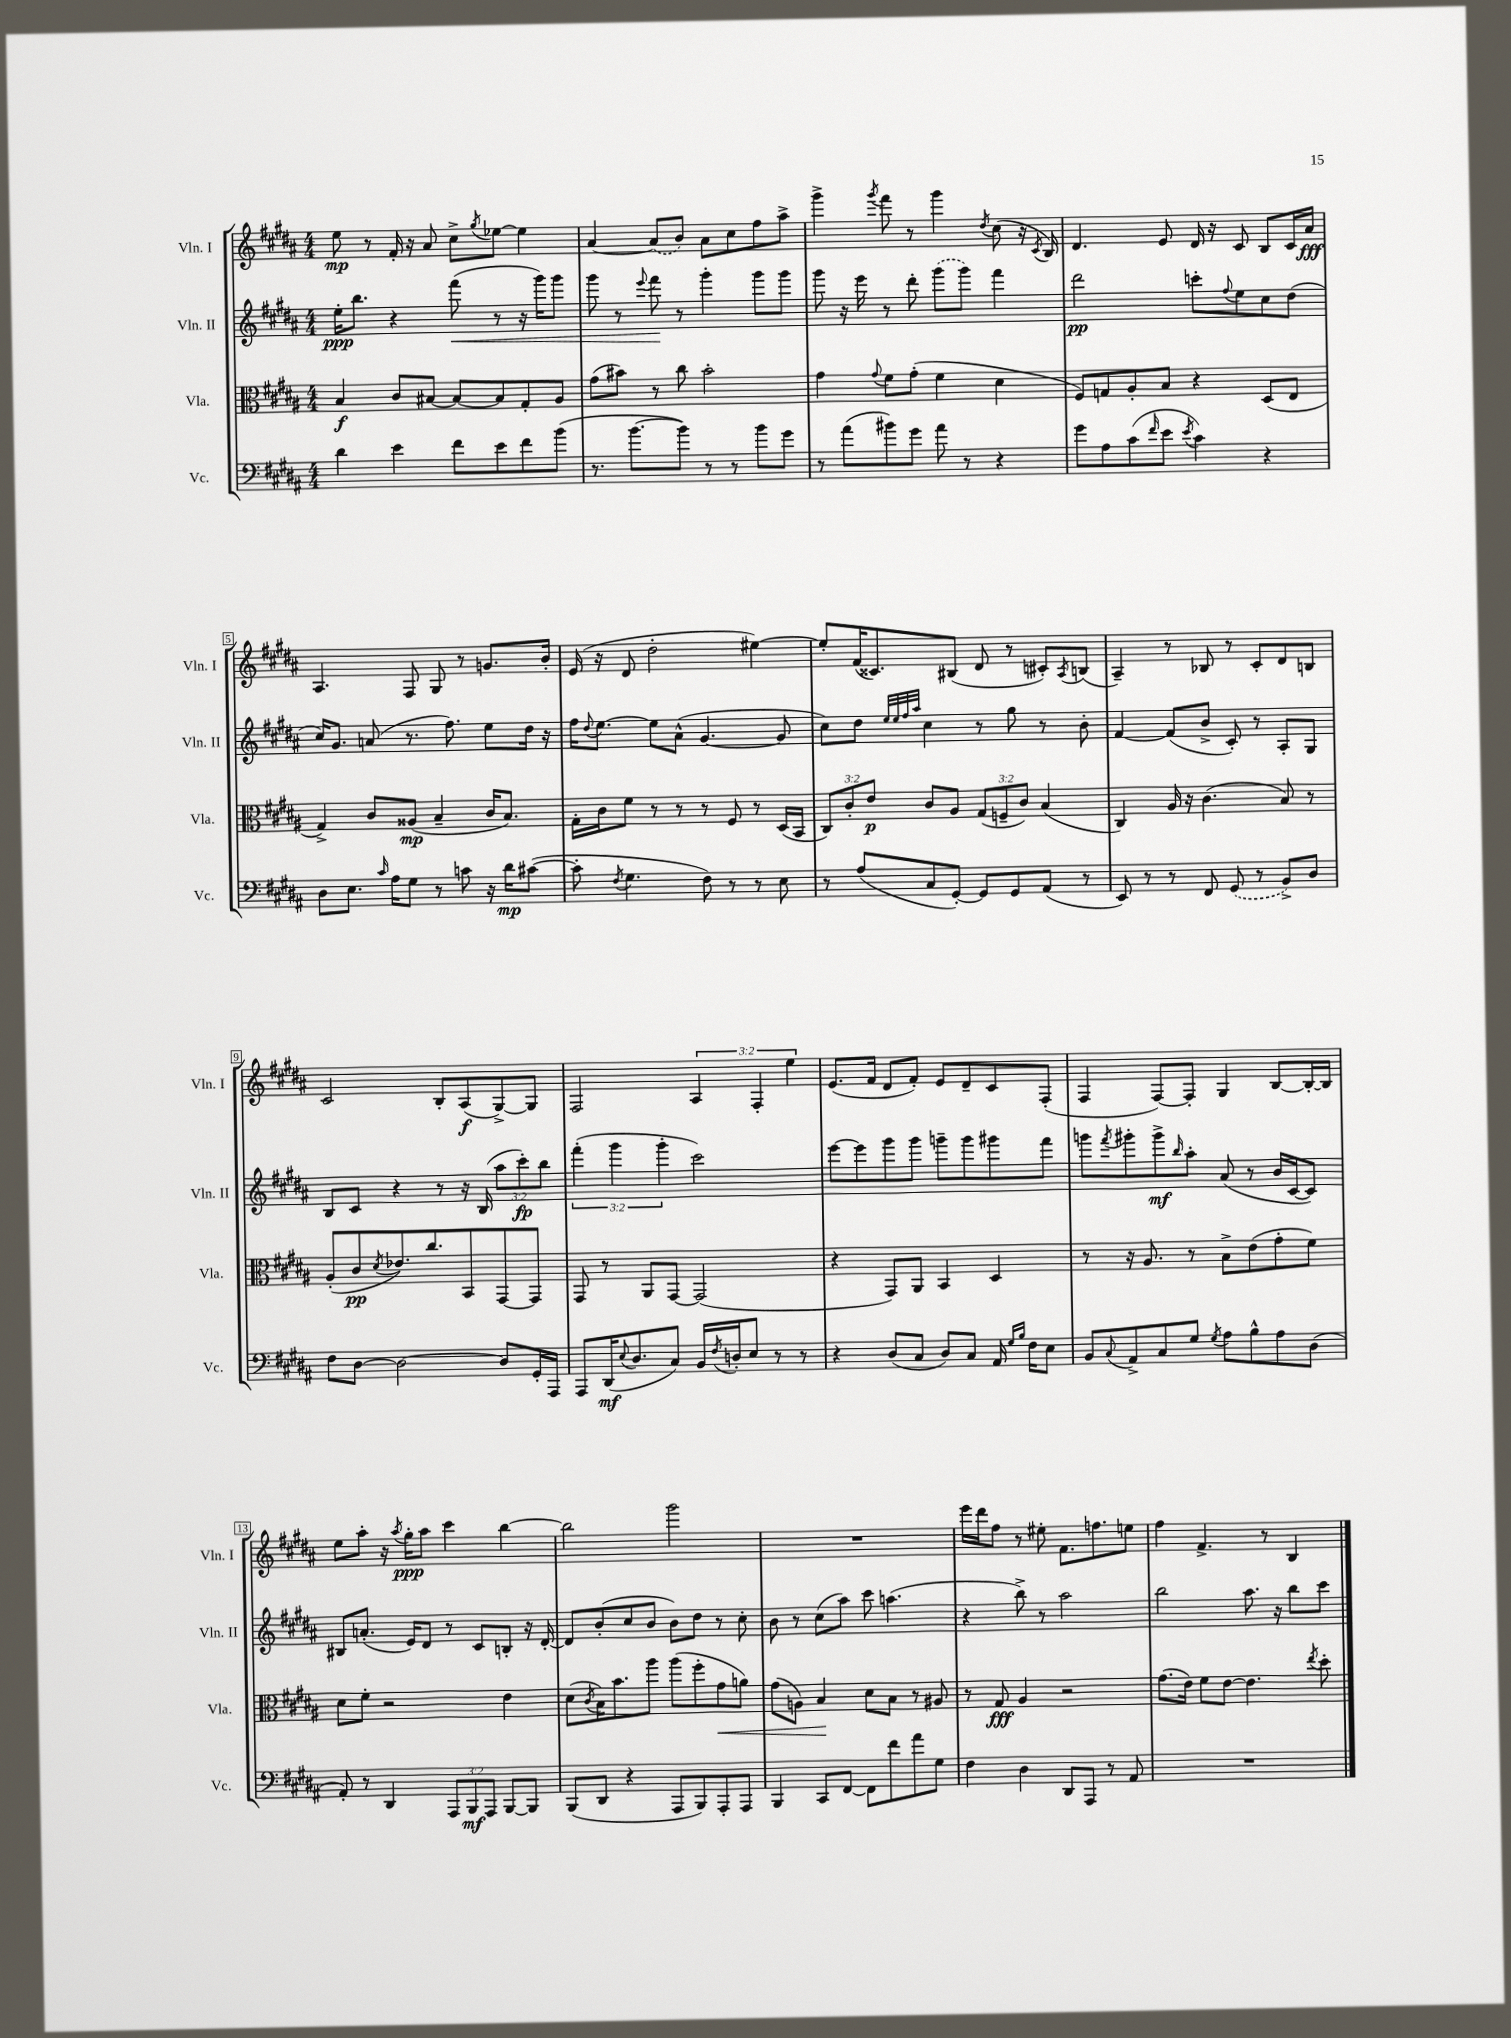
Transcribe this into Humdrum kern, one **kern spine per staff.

**kern	**dynam	**kern	**dynam	**kern	**dynam	**kern	**dynam
*part4	*part4	*part3	*part3	*part2	*part2	*part1	*part1
*staff4	*staff4	*staff3	*staff3	*staff2	*staff2	*staff1	*staff1
*I"Vc.	*	*I"Vla.	*	*I"Vln. II	*	*I"Vln. I	*
*I'Vc.	*	*I'Vla.	*	*I'Vln. II	*	*I'Vln. I	*
*clefF4	*	*clefC3	*	*clefG2	*	*clefG2	*
*k[f#c#g#d#a#]	*	*k[f#c#g#d#a#]	*	*k[f#c#g#d#a#]	*	*k[f#c#g#d#a#]	*
*M4/4	*	*M4/4	*	*M4/4	*	*M4/4	*
=1	=1	=1	=1	=1	=1	=1	=1
4d#\	.	4B/	f	16ee'\KL	ppp	8ee\	mp
.	.	.	.	8.bb\J	.	.	.
.	.	.	.	.	.	8r	.
4e\	.	8c#/L	.	4r	.	16f#'/	.
.	.	.	.	.	.	16r	.
.	.	[8B#X/J	.	.	.	8a#/	.
!	!	!	!	!	!LO:HP:b	!	!
8f#\L	.	8B#/L_	.	(8fff#\	<	8cc#^\L	.
.	.	.	.	.	.	8qgg#/	.
8e\	.	8B#/]	.	8r	.	[8ee-X\J	.
8f#\	.	8G#'/	.	16r	.	4ee-\]	.
.	.	.	.	16ggg#\KL)	.	.	.
(8b\J	.	8A#/J	.	8ggg#\J	.	.	.
=2	=2	=2	=2	=2	=2	=2	=2
8.r	.	(8g#\L	.	8ggg#\	.	[4a#/	.
.	.	8b#X\J)	.	8r	.	.	.
[8.b\L	.	.	.	.	.	.	.
.	.	.	.	8qqeee/	.	.	.
.	.	8r	.	8fff#\	.	(8a#/L]	.
8b\J])	.	8cc#\	.	8r	[	8b/J)	.
8r	.	2b#'\	.	4ggg#'\	.	8a#\L	.
8r	.	.	.	.	.	8cc#\	.
8b\L	.	.	.	8ggg#\L	.	8ff#\	.
8g#\J	.	.	.	8ggg#\J	.	8aa#^\J	.
=3	=3	=3	=3	=3	=3	=3	=3
8r	.	4g#\	.	8ggg#\	.	4ggg#^\	.
(8a#\L	.	.	.	16r	.	.	.
.	.	.	.	16eee\	.	.	.
.	.	8qqg#/	.	.	.	8qggg#/	.
8b#X\)	.	8f#\L	.	8r	.	8fff#\	.
8g#\J	.	(8g#'\J	.	8ddd#'\	.	8r	.
8a#\	.	4f#\	.	(8ggg#\L	.	4ggg#\	.
8r	.	.	.	8ggg#\J)	.	.	.
.	.	.	.	.	.	8qdd#/	.
4r	.	4d#\	.	4fff#\	.	(8cc#\	.
.	.	.	.	.	.	16r	.
.	.	.	.	.	.	8qc#/	.
.	.	.	.	.	.	16B/)	.
=4	=4	=4	=4	=4	=4	=4	=4
8g#\L	.	8F#/L)	.	2ddd#\	pp	4.d#/	.
8A#\	.	8Gn/	.	.	.	.	.
(8c#\	.	8A#'/	.	.	.	.	.
16qqf#/	.	.	.	.	.	.	.
8e\J	.	8B/J	.	.	.	8e/	.
8qe/	.	.	.	.	.	.	.
4c#\)	.	4r	.	8cccn'\L	.	16d#/	.
.	.	.	.	.	.	16r	.
.	.	.	.	8qqff#/	.	.	.
.	.	.	.	8ee\	.	8c#/	.
4r	.	(8D#/L	.	8cc#\	.	8B/L	.
.	.	8E/J	.	(8dd#\J	.	16c#/L	.
.	.	.	.	.	.	16a#/JJ	fff
!!LO:LB:g=z
=5	=5	=5	=5	=5	=5	=5	=5
8D#\L	.	4G#^/)	.	16cc#/KL)	.	4.A#/	.
.	.	.	.	8.g#/J	.	.	.
8.E\J	.	.	.	.	.	.	.
.	.	8c#/L	.	(8an/	.	.	.
16qqc#/	.	.	.	.	.	.	.
16A#\KL	.	.	.	.	.	.	.
8G#\J	.	(8A##X/J	mp	8.r	.	8F#/	.
8r	.	4B~/	.	.	.	8G#/	.
.	.	.	.	8.ff#\)	.	.	.
8cn\	.	.	.	.	.	8r	.
16r	.	16c#/KL	.	8ee\L	.	8.gn/L	.
16d#\KL	mp	8.B/J)	.	.	.	.	.
([8c#X\J	.	.	.	16dd#\Jk	.	.	.
.	.	.	.	16r	.	16b'/Jk	.
=6	=6	=6	=6	=6	=6	=6	=6
8c#'\]	.	16G#'\LL	.	16ff#\KL	.	(16e/	.
.	.	.	.	8qqdd#/	.	.	.
.	.	16c#\J	.	[8.ee\J	.	16r	.
8qF#/	.	.	.	.	.	.	.
4.G#\	.	8f#\J	.	.	.	8d#/	.
.	.	8r	.	8ee\L]	.	2dd#'\	.
.	.	8r	.	(8a#^^\J	.	.	.
8F#\)	.	8r	.	[4.g#/	.	.	.
8r	.	8F#/	.	.	.	.	.
8r	.	8r	.	.	.	[4ee#X\)	.
8E\	.	(16D#/LL	.	8g#/]	.	.	.
.	.	16BB/JJ	.	.	.	.	.
=7	=7	=7	=7	=7	=7	=7	=7
8r	.	12C#/L)	.	8cc#\L)	.	8ee#'/L]	.
.	.	12c#'/	.	.	.	.	.
(8A#/L	.	.	.	8dd#\J	.	(16f#/K	.
.	.	12e/J	p	.	.	.	.
.	.	.	.	.	.	8.c##X/)	.
.	.	.	.	32qqee/LLL	.	.	.
.	.	.	.	32qqee/	.	.	.
.	.	.	.	32qqff#/	.	.	.
.	.	.	.	32qqaa#/JJJ	.	.	.
8C#/	.	8c#/L	.	4cc#\	.	.	.
[8GG#'/J)	.	8A#/J	.	.	.	(8B#X/J	.
8GG#/L]	.	(12G#/L	.	8r	.	8d#/	.
.	.	12Fn~/	.	.	.	.	.
8GG#/	.	.	.	8gg#\	.	8r	.
.	.	12c#/J)	.	.	.	.	.
(8AA#/J	.	(4B/	.	8r	.	8c#X'/L)	.
.	.	.	.	.	.	8qA#/	.
8r	.	.	.	8b'\	.	(8Bn/J	.
=8	=8	=8	=8	=8	=8	=8	=8
8EE/)	.	4C#/)	.	[4f#/	.	4A#~/)	.
8r	.	.	.	.	.	.	.
8r	.	16A#/	.	(8f#/L]	.	8r	.
.	.	16r	.	.	.	.	.
8FF#/	.	(4.c#\	.	8b^/J	.	8B-X/	.
(8GG#/	.	.	.	8c#'/)	.	8r	.
8r	.	.	.	8r	.	8c#'/L	.
8BB^/L)	.	8B/)	.	8A#'/L	.	8d#/	.
8D#/J	.	8r	.	8G#/J	.	8Bn/J	.
!!LO:LB:g=z
=9	=9	=9	=9	=9	=9	=9	=9
8F#\L	.	(8A#'/L	.	8B/L	.	2c#/	.
[8D#\J	.	8c#/	pp	8c#/J	.	.	.
.	.	8qd#/	.	.	.	.	.
2D#\_	.	8.e-X/)	.	4r	.	.	.
.	.	8.cc#/	.	.	.	.	.
.	.	.	.	8r	.	8B'/L	.
.	.	8BB/	.	16r	.	(8A#/	f
.	.	.	.	(16B/	.	.	.
8D#/L]	.	[8GG#/	.	12aa#\L	.	[8G#^/)	.
.	.	.	.	12ccc#'\)	fp	.	.
16GG#'/L	.	8GG#/J]	.	.	.	8G#/J]	.
.	.	.	.	12bb\J	.	.	.
16AAA#/JJ	.	.	.	.	.	.	.
=10	=10	=10	=10	=10	=10	=10	=10
8AAA#/L	.	8GG#/	.	(6fff#'\	.	2F#/	.
(16DD#/K	mf	8r	.	.	.	.	.
.	.	.	.	6ggg#\	.	.	.
8qqE/	.	.	.	.	.	.	.
8.D#/	.	.	.	.	.	.	.
.	.	8AA#/L	.	.	.	.	.
.	.	.	.	6ggg#'\	.	.	.
8C#/J)	.	[8GG#/J	.	.	.	.	.
16BB/LL	.	(2GG#/]	.	2ccc#\)	.	6A#/	.
8qF#/	.	.	.	.	.	.	.
16Dn'/J	.	.	.	.	.	.	.
8E/J	.	.	.	.	.	.	.
.	.	.	.	.	.	6F#'/	.
8r	.	.	.	.	.	.	.
.	.	.	.	.	.	6ee\	.
8r	.	.	.	.	.	.	.
=11	=11	=11	=11	=11	=11	=11	=11
4r	.	4r	.	[8eee\L	.	(8.e/L	.
.	.	.	.	8eee\]	.	.	.
.	.	.	.	.	.	16f#/Jk	.
(8D#/L	.	8GG#/L)	.	8ggg#\	.	8d#/L	.
8C#/J	.	8AA#/J	.	8ggg#\J	.	8f#'/J)	.
8D#/L)	.	4BB/	.	8gggn~\L	.	8e/L	.
8C#/J	.	.	.	8ggg\	.	8d#~/	.
16AA#/	.	4D#/	.	8ggg#X\	.	8c#/	.
16qqG#/LL	.	.	.	.	.	.	.
16qqB/JJ	.	.	.	.	.	.	.
16F#\KL	.	.	.	.	.	.	.
8E\J	.	.	.	8fff#\J	.	(8F#'/J	.
=12	=12	=12	=12	=12	=12	=12	=12
8BB/L	.	8r	.	8gggn\L	.	4F#/	.
8qqC#/	.	.	.	8qfff#/	.	.	.
8AA#^/	.	16r	.	8ggg#X'\	.	.	.
.	.	8.A#/	.	.	.	.	.
8C#/	.	.	.	8ggg#^\	mf	[8F#/L)	.
.	.	.	.	16qqbb/	.	.	.
8G#/J	.	8r	.	8aa#'\J	.	8F#'/J]	.
8qG#/	.	.	.	.	.	.	.
8A#\L	.	8B^\L	.	(8a#/	.	4G#/	.
8B^^\	.	(8e\	.	8r	.	.	.
8A#\	.	8g#'\	.	16b/LL	.	[8B/L	.
.	.	.	.	[16c#/J	.	.	.
(8D#\J	.	8f#\J)	.	8c#/J])	.	16B'/L_	.
.	.	.	.	.	.	16B/JJ]	.
!!LO:LB:g=z
=13	=13	=13	=13	=13	=13	=13	=13
8AA#'/)	.	8d#\L	.	8B#X/L	.	8ee\L	.
8r	.	8f#'\J	.	(8.an'/J	.	8aa#'\J	.
4DD#/	.	2r	.	.	.	16r	.
.	.	.	.	.	.	8qaa#/	.
.	.	.	.	16e/KL)	.	16gg#'\KL	ppp
.	.	.	.	8d#/J	.	8aa#\J	.
12AAA#/L	.	.	.	8r	.	4ccc#\	.
12BBB/	mf	.	.	.	.	.	.
.	.	.	.	8c#/L	.	.	.
12AAA#/J	.	.	.	.	.	.	.
[8BBB/L	.	4e\	.	8Bn'/J	.	[4bb\	.
8BBB/J]	.	.	.	16r	.	.	.
.	.	.	.	[16d#'/	.	.	.
=14	=14	=14	=14	=14	=14	=14	=14
(8BBB/L	.	(8d#\L	.	8d#/L]	.	2bb\]	.
.	.	8qc#/	.	.	.	.	.
8DD#/J	.	16B\K)	.	(8b'/	.	.	.
.	.	8.b\	.	.	.	.	.
4r	.	.	.	8cc#/	.	.	.
.	.	8aa#\J	.	8b/J	.	.	.
8AAA#/L	.	(8aa#\L	.	8b\L)	.	2ggg#\	.
8BBB/)	.	8ff#'\	.	8dd#\J	.	.	.
!	!	!	!LO:HP:b	!	!	!	!
8AAA#'/	.	8g#\	<	8r	.	.	.
8AAA#/J	.	8an\J)	.	8cc#'\	.	.	.
=15	=15	=15	=15	=15	=15	=15	=15
4BBB/	.	(8g#\L	.	8b\	.	1r	.
.	.	8An\J)	.	8r	.	.	.
8CC#/L	.	4B/	.	(8cc#\L	.	.	.
[8FF#/J	.	.	.	8aa#\J)	.	.	.
8FF#\L]	.	8d#\L	[	8ccc#\	.	.	.
8f#\	.	8B\J	.	(4.aan\	.	.	.
8a#\	.	8r	.	.	.	.	.
8G#\J	.	8A#X/	.	.	.	.	.
=16	=16	=16	=16	=16	=16	=16	=16
4F#\	.	8r	.	4r	.	16eee\LL	.
.	.	.	.	.	.	16ddd#\J	.
.	.	8G#/	fff	.	.	8ff#\J	.
4D#\	.	4A#/	.	8bb^\)	.	8r	.
.	.	.	.	8r	.	8ee#X'\	.
8DD#/L	.	2r	.	2aa#\	.	8.f#\L	.
8AAA#/J	.	.	.	.	.	.	.
.	.	.	.	.	.	8.ffn\	.
8r	.	.	.	.	.	.	.
8AA#/	.	.	.	.	.	8een\J	.
=17	=17	=17	=17	=17	=17	=17	=17
1r	.	(8.g#\L	.	2bb\	.	4ff#\	.
.	.	16e\Jk)	.	.	.	.	.
.	.	8f#\L	.	.	.	4.f#^/	.
.	.	[8e\J	.	.	.	.	.
.	.	4.e\]	.	8.aa#\	.	.	.
.	.	.	.	.	.	8r	.
.	.	.	.	16r	.	.	.
.	.	.	.	8bb\L	.	4B/	.
.	.	8qee/	.	.	.	.	.
.	.	8dd#'\	.	8ccc#\J	.	.	.
==	==	==	==	==	==	==	==
*-	*-	*-	*-	*-	*-	*-	*-
